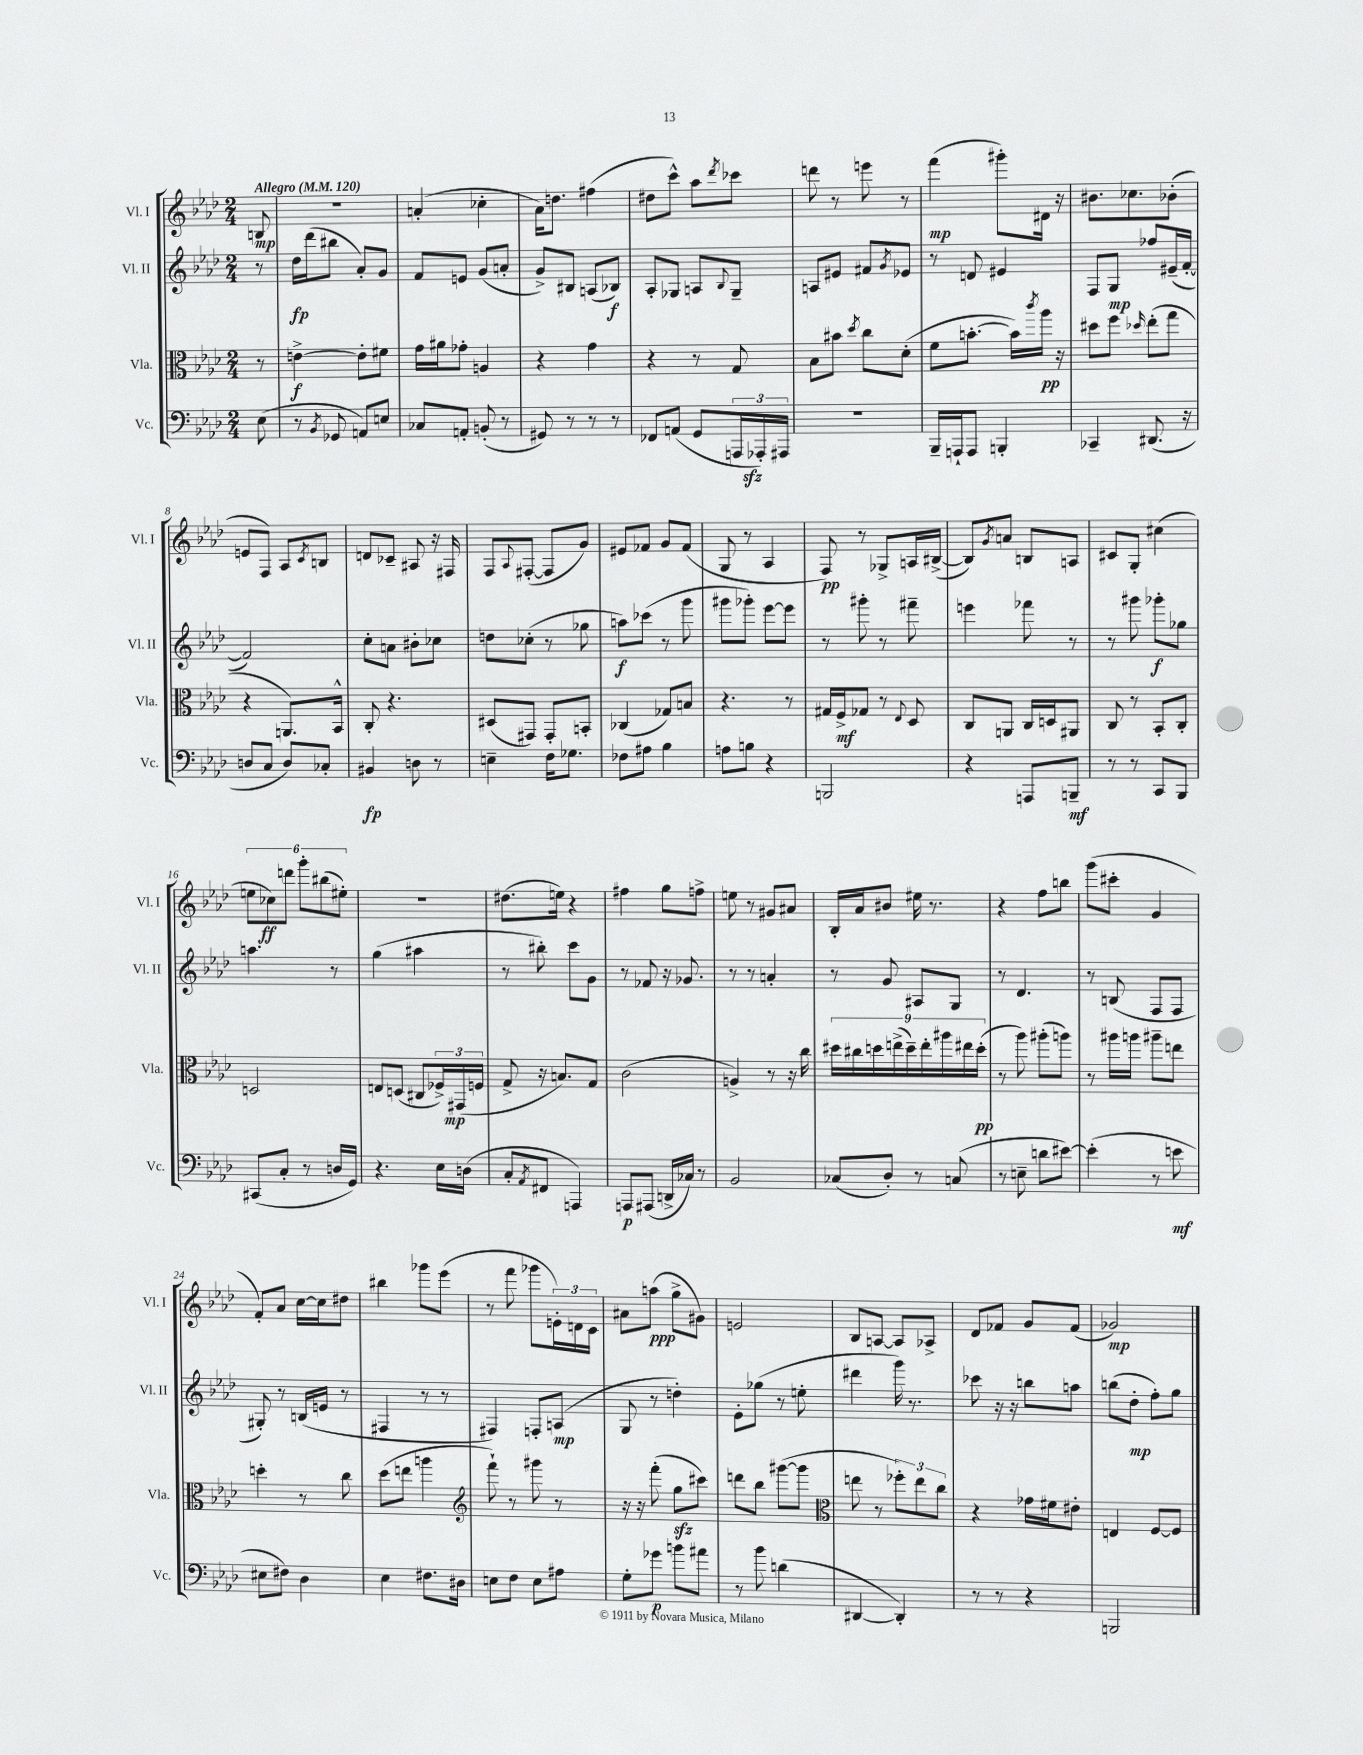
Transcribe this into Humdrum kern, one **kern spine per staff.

**kern	**dynam	**kern	**dynam	**kern	**dynam	**kern	**dynam
*part4	*part4	*part3	*part3	*part2	*part2	*part1	*part1
*staff4	*staff4	*staff3	*staff3	*staff2	*staff2	*staff1	*staff1
*I"Vc.	*	*I"Vla.	*	*I"Vl. II	*	*I"Vl. I	*
*I'Vc.	*	*I'Vla.	*	*I'Vl. II	*	*I'Vl. I	*
*clefF4	*	*clefC3	*	*clefG2	*	*clefG2	*
*k[b-e-a-d-]	*	*k[b-e-a-d-]	*	*k[b-e-a-d-]	*	*k[b-e-a-d-]	*
*M2/4	*	*M2/4	*	*M2/4	*	*M2/4	*
*MM120	*	*MM120	*	*MM120	*	*MM120	*
=	=	=	=	=	=	=	=
!	!	!	!	!	!	!LO:TX:a:B:t=Allegro	!
(8E-\	.	8r	.	8r	.	8Bn/	mp
=1	=1	=1	=1	=1	=1	=1	=1
8r	.	[4en^\	f	16dd-\LL	fp	2r	.
.	.	.	.	(16ddd-\J	.	.	.
8qBB-/	.	.	.	.	.	.	.
8GG-X/	.	.	.	8bb#X\J	.	.	.
8AAn/L)	.	8e'\L]	.	8a-'/L)	.	.	.
8En/J	.	8f#X\J	.	8g/J	.	.	.
=2	=2	=2	=2	=2	=2	=2	=2
8C-X/L	.	16g\LL	.	8f/L	.	(4an'/	.
.	.	16a#X\J	.	.	.	.	.
8AAn'/J	.	8g-X'\J	.	8en/J	.	.	.
(8BBn'/	.	4An/	.	(8g/L	.	4cc-X'\	.
8r	.	.	.	8an'/J	.	.	.
=3	=3	=3	=3	=3	=3	=3	=3
8GG#X/)	.	4r	.	8g^/L)	.	16a-\KL)	.
.	.	.	.	.	.	8.ddn\J	.
8r	.	.	.	8B#X/J	.	.	.
8r	.	4g\	.	(8An/L	.	(4ff#X\	.
8r	.	.	.	8B-X/J)	f	.	.
=4	=4	=4	=4	=4	=4	=4	=4
8FF-X/L	.	4r	.	8A-'/L	.	8dd#X\L	.
(8AAn/J	.	.	.	8G-X/J	.	8ccc^^\J)	.
8GG/L	.	8r	.	8An/L	.	8aa-\L	.
.	.	.	.	8qqB-/	.	8qddd-/	.
24AAAn/L	.	8G/	.	8G-~/J	.	8ccc-X\J	.
24AAA-Xzz'/)	.	.	.	.	.	.	.
24AAA#X/JJ	.	.	.	.	.	.	.
=5	=5	=5	=5	=5	=5	=5	=5
2r	.	8B-\L	.	8An/L	.	8dddn\	.
.	.	8b#X\J	.	8e#X/J	.	8r	.
.	.	8qdd-/	.	.	.	.	.
.	.	8cc\L	.	8f#X/L	.	8eeen\	.
.	.	.	.	8qg/	.	.	.
.	.	(8d-'\J	.	8e-X/J	.	8r	.
=6	=6	=6	=6	=6	=6	=6	=6
16BBB-~/LL	.	8f\L	.	8r	.	(4fff\	mp
16AAAn`/J	.	.	.	.	.	.	.
8AAA/J	.	[8.bn'\J	.	8dn/	.	.	.
4BBBn'/	.	.	.	4e#X/	.	8ggg#X'\L)	.
.	.	16b\LL])	.	.	.	.	.
.	.	8qccc/	.	.	.	.	.
.	.	16aa-\JJ	pp	.	.	16d#X\Jk	.
.	.	16r	.	.	.	16r	.
=7	=7	=7	=7	=7	=7	=7	=7
4CC-X~/	.	8dd#X\L	.	8F/L	.	8.b#X\L	.
.	.	8ff\J	.	8G/J	mp	.	.
.	.	.	.	.	.	8.cc-X\	.
.	.	16qqdd-X/	.	.	.	.	.
(8.DD#X/	.	(8ee-'\L	.	8ff-X/L	.	.	.
.	.	8gg\J	.	(16e#X~/L	.	(8b-X'\J	.
16r	.	.	.	[16f'/JJ	.	.	.
!!LO:LB:g=z
=8	=8	=8	=8	=8	=8	=8	=8
8Dn/L	.	4r	.	2f/])	.	8en/L	.
8C/J	.	.	.	.	.	8F/J)	.
8D/L)	.	8.AAn/L)	.	.	.	8A-/L	.
.	.	.	.	.	.	8qc/	.
8C-X'/J	.	.	.	.	.	8Bn/J	.
.	.	16BB-^^/Jk	.	.	.	.	.
=9	=9	=9	=9	=9	=9	=9	=9
4BB#X/	fp	8C'/	.	8cc'\L	.	8dn/L	.
.	.	4.r	.	8an\J	.	8c-X~/J	.
8Dn\	.	.	.	8b#X'\L	.	8A#X/	.
8r	.	.	.	8cc-X\J	.	16r	.
.	.	.	.	.	.	16F#X/	.
=10	=10	=10	=10	=10	=10	=10	=10
4En~\	.	(8D#X/L	.	8ddn\L	.	8F/L	.
.	.	.	.	.	.	8qqA-/	.
.	.	8GG#X/J)	.	(8cc-X'\J	.	([8F#X'/J	.
16F\KL	.	8GG#'/L	.	8r	.	8F#/L]	.
8.G-X\J	.	.	.	.	.	.	.
.	.	8BBn'/J	.	8gg-X\	.	8g/J)	.
=11	=11	=11	=11	=11	=11	=11	=11
8F-X\L	.	(4C-X/	.	8aan\L)	f	8e#X/L	.
8A#X\J	.	.	.	(8ccc-X\J	.	8f-X/J	.
4B-\	.	8G-X/L)	.	8r	.	8g/L	.
.	.	8Bn/J	.	8ggg\	.	(8f-/J	.
=12	=12	=12	=12	=12	=12	=12	=12
8An\L	.	4.r	.	8ggg#X\L	.	8G/	.
8Bn\J	.	.	.	8ggg-X'\J)	.	8r	.
4r	.	.	.	[8eee-\L	.	4A-/	.
.	.	8r	.	8eee-\J]	.	.	.
=13	=13	=13	=13	=13	=13	=13	=13
2BBBn/	.	16G#X/LL	.	8r	.	8F/)	pp
.	.	16F^/J	mf	.	.	.	.
.	.	8G-X/J	.	8ggg#X'\	.	8r	.
.	.	8r	.	8r	.	8G-X^/L	.
.	.	8qqE-/	.	.	.	.	.
.	.	8D-/	.	8fff#X~\	.	16An/L	.
.	.	.	.	.	.	([16B#X^/JJ	.
=14	=14	=14	=14	=14	=14	=14	=14
4r	.	8C/L	.	4eeen\	.	8B#/L])	.
.	.	.	.	.	.	8qg/	.
.	.	8AAn/J	.	.	.	8an/J	.
8AAAn/L	.	16C/LL	.	8fff-X\	.	8Bn/L	.
.	.	16Dn/J	.	.	.	.	.
8BBBn~/J	mf	8AA#X/J	.	8r	.	8An/J	.
=15	=15	=15	=15	=15	=15	=15	=15
8r	.	8C/	.	8r	.	8c#X/L	.
8r	.	8r	.	8ggg#X\	.	8G'/J	.
8CC/L	.	8BB-'/L	.	8ggg-X'\L	f	(4cc#X\	.
8BBB-/J	.	8C'/J	.	8gg-X\J	.	.	.
!!LO:LB:g=z
=16	=16	=16	=16	=16	=16	=16	=16
(8CC#X/L	.	2Dn/	.	4.aan\	.	12een\L	.
.	.	.	.	.	.	12cc-X\)	ff
8C'/J	.	.	.	.	.	.	.
.	.	.	.	.	.	12dddn\J	.
8r	.	.	.	.	.	12ggg'\L	.
.	.	.	.	.	.	(12bb#X\	.
16Dn/LL	.	.	.	8r	.	.	.
.	.	.	.	.	.	12ee#X'\J)	.
16GG/JJ)	.	.	.	.	.	.	.
=17	=17	=17	=17	=17	=17	=17	=17
4.r	.	8En/L	.	(4gg\	.	2r	.
.	.	(8Dn/J	.	.	.	.	.
.	.	8C#X/L	.	4aa#X\	.	.	.
16E-\LL	.	24F-X^/L)	.	.	.	.	.
.	.	(24GG#X/	mp	.	.	.	.
(16Dn\JJ	.	.	.	.	.	.	.
.	.	24Fn/JJ	.	.	.	.	.
=18	=18	=18	=18	=18	=18	=18	=18
8C'/L	.	8G^/	.	8r	.	(8.dd#X\L	.
8qAA-/	.	.	.	.	.	.	.
8FF#X/J	.	16r	.	8bb#X'\)	.	.	.
.	.	8.Bn/L)	.	.	.	16een\Jk)	.
4AAAn/)	.	.	.	8ccc\L	.	4r	.
.	.	8G/J	.	8g\J	.	.	.
=19	=19	=19	=19	=19	=19	=19	=19
8AAAn/L	p	(2c\	.	8r	.	4ff#X\	.
(8AAA#X/J	.	.	.	8f-X/	.	.	.
16DDn^/LL	.	.	.	16r	.	8gg\L	.
16C-X/JJ)	.	.	.	8.g-X/	.	.	.
8r	.	.	.	.	.	8ffn^\J	.
=20	=20	=20	=20	=20	=20	=20	=20
2BB-/	.	4An^/)	.	8r	.	8een\	.
.	.	.	.	8r	.	8r	.
.	.	8r	.	4an'/	.	8g#X/L	.
.	.	16r	.	.	.	8a#X/J	.
.	.	16cc\	.	.	.	.	.
=21	=21	=21	=21	=21	=21	=21	=21
(8C-X/L	.	18dd#X\LL	.	8r	.	16B-'/LL	.
.	.	18cc#X\	.	.	.	.	.
.	.	.	.	.	.	16a-/J	.
.	.	18ddn\	.	.	.	.	.
8D-'/J)	.	.	.	8g/	.	8b#X/J	.
.	.	(18een^\	.	.	.	.	.
.	.	18dd~\)	.	.	.	.	.
8r	.	.	.	8A#X/L	.	16ee#X\	.
.	.	18ee'\	.	.	.	.	.
.	.	.	.	.	.	8.r	.
.	.	18aa#X\	.	.	.	.	.
(8Cn/	.	.	.	8G/J	.	.	.
.	.	18ee#X\	.	.	.	.	.
.	.	(18dd'\JJ	pp	.	.	.	.
=22	=22	=22	=22	=22	=22	=22	=22
8r	.	8r	.	8r	.	4r	.
8En~\	.	8aa-\)	.	4.d-/	.	.	.
8dn\L	.	(8aa#X'\L	.	.	.	8ff\L	.
[8e#X\J)	.	8aan\J)	.	.	.	8bbn\J	.
=23	=23	=23	=23	=23	=23	=23	=23
(4e#'\]	.	8r	.	8r	.	(8ggg\L	.
.	.	16aa#X\LL	.	(8Bn/	.	8ccc#X'\J	.
.	.	16aan\JJ	.	.	.	.	.
8r	.	8aa#X~\L	.	8F/L	.	4g/	.
8en\	mf	8een\J	.	8F/J	.	.	.
!!LO:LB:g=z
=24	=24	=24	=24	=24	=24	=24	=24
8E#X\L	.	4ddn'\	.	8G#X'/)	.	8f'/L)	.
8F#X\J)	.	.	.	8r	.	8a-/J	.
4D-\	.	8r	.	(16Bn/LL	.	[16cc\LL	.
.	.	.	.	16en/JJ	.	16cc\J]	.
.	.	8cc\	.	8r	.	8dd#X\J	.
=25	=25	=25	=25	=25	=25	=25	=25
4E-\	.	(8dd-\L	.	4F#X/	.	4bb#X\	.
.	.	8een\J	.	.	.	.	.
8.F#X\L	.	4aan\	.	8r	.	8ggg-X\L	.
.	.	.	.	8r	.	(8eee-\J	.
16D#X\Jk	.	.	.	.	.	.	.
=26	=26	=26	=26	=26	=26	=26	=26
*	*	*clefG2	*	*	*	*	*
8En\L	.	8fff`\)	.	4F#X/)	.	8r	.
8F\J	.	8r	.	.	.	8fff\	.
8E\L	.	8ggg#X\	.	8Fn'/L	.	8ggg-X\L	.
8A#X\J	.	8r	.	(8An/J	mp	24en'\L)	.
.	.	.	.	.	.	24dn\	.
.	.	.	.	.	.	24c\JJ	.
=27	=27	=27	=27	=27	=27	=27	=27
8G'\L	.	16r	.	8G/	.	8a#X\L	.
.	.	16r	.	.	.	.	.
8g-X\J	p	(8fff'\	.	8r	.	(8aan\J	ppp
8bn\L	.	8ggzz\L	.	4ddn'\)	.	8gg^\L	.
8a#X\J	.	8ccc#X\J)	.	.	.	8g#X\J)	.
=28	=28	=28	=28	=28	=28	=28	=28
8r	.	8dddn\L	.	8e-'\L	.	2en/	.
8b-\	.	8bb-\J	.	(8gg-X\J	.	.	.
(4dn\	.	([8ggg#X\L	.	8r	.	.	.
.	.	8ggg#\J]	.	8een'\	.	.	.
=29	=29	=29	=29	=29	=29	=29	=29
*	*	*clefC3	*	*	*	*	*
[4DD#X/	.	8een\	.	4ddd#X\	.	8B-/L	.
.	.	8r	.	.	.	[8An/J	.
4DD#'/])	.	12ff-X'\L)	.	16ggg\)	.	8A/L]	.
.	.	.	.	8.r	.	.	.
.	.	12ee\	.	.	.	.	.
.	.	.	.	.	.	8A-X^/J	.
.	.	12cc\J	.	.	.	.	.
=30	=30	=30	=30	=30	=30	=30	=30
8r	.	4r	.	8ccc-X\	.	8d-/L	.
8r	.	.	.	16r	.	8f-X/J	.
.	.	.	.	16r	.	.	.
4r	.	16g-X\LL	.	8bbn\L	.	8g/L	.
.	.	16f#X\J	.	.	.	.	.
.	.	8e#X'\J	.	8aan\J	.	(8f-/J	.
=31	=31	=31	=31	=31	=31	=31	=31
2BBBn/	.	4En/	.	(8bbn\L	.	2g-X/)	mp
.	.	.	.	8dd-'\J	mp	.	.
.	.	[8F/L	.	8ff'\L)	.	.	.
.	.	8F/J]	.	8gg\J	.	.	.
==	==	==	==	==	==	==	==
*-	*-	*-	*-	*-	*-	*-	*-
